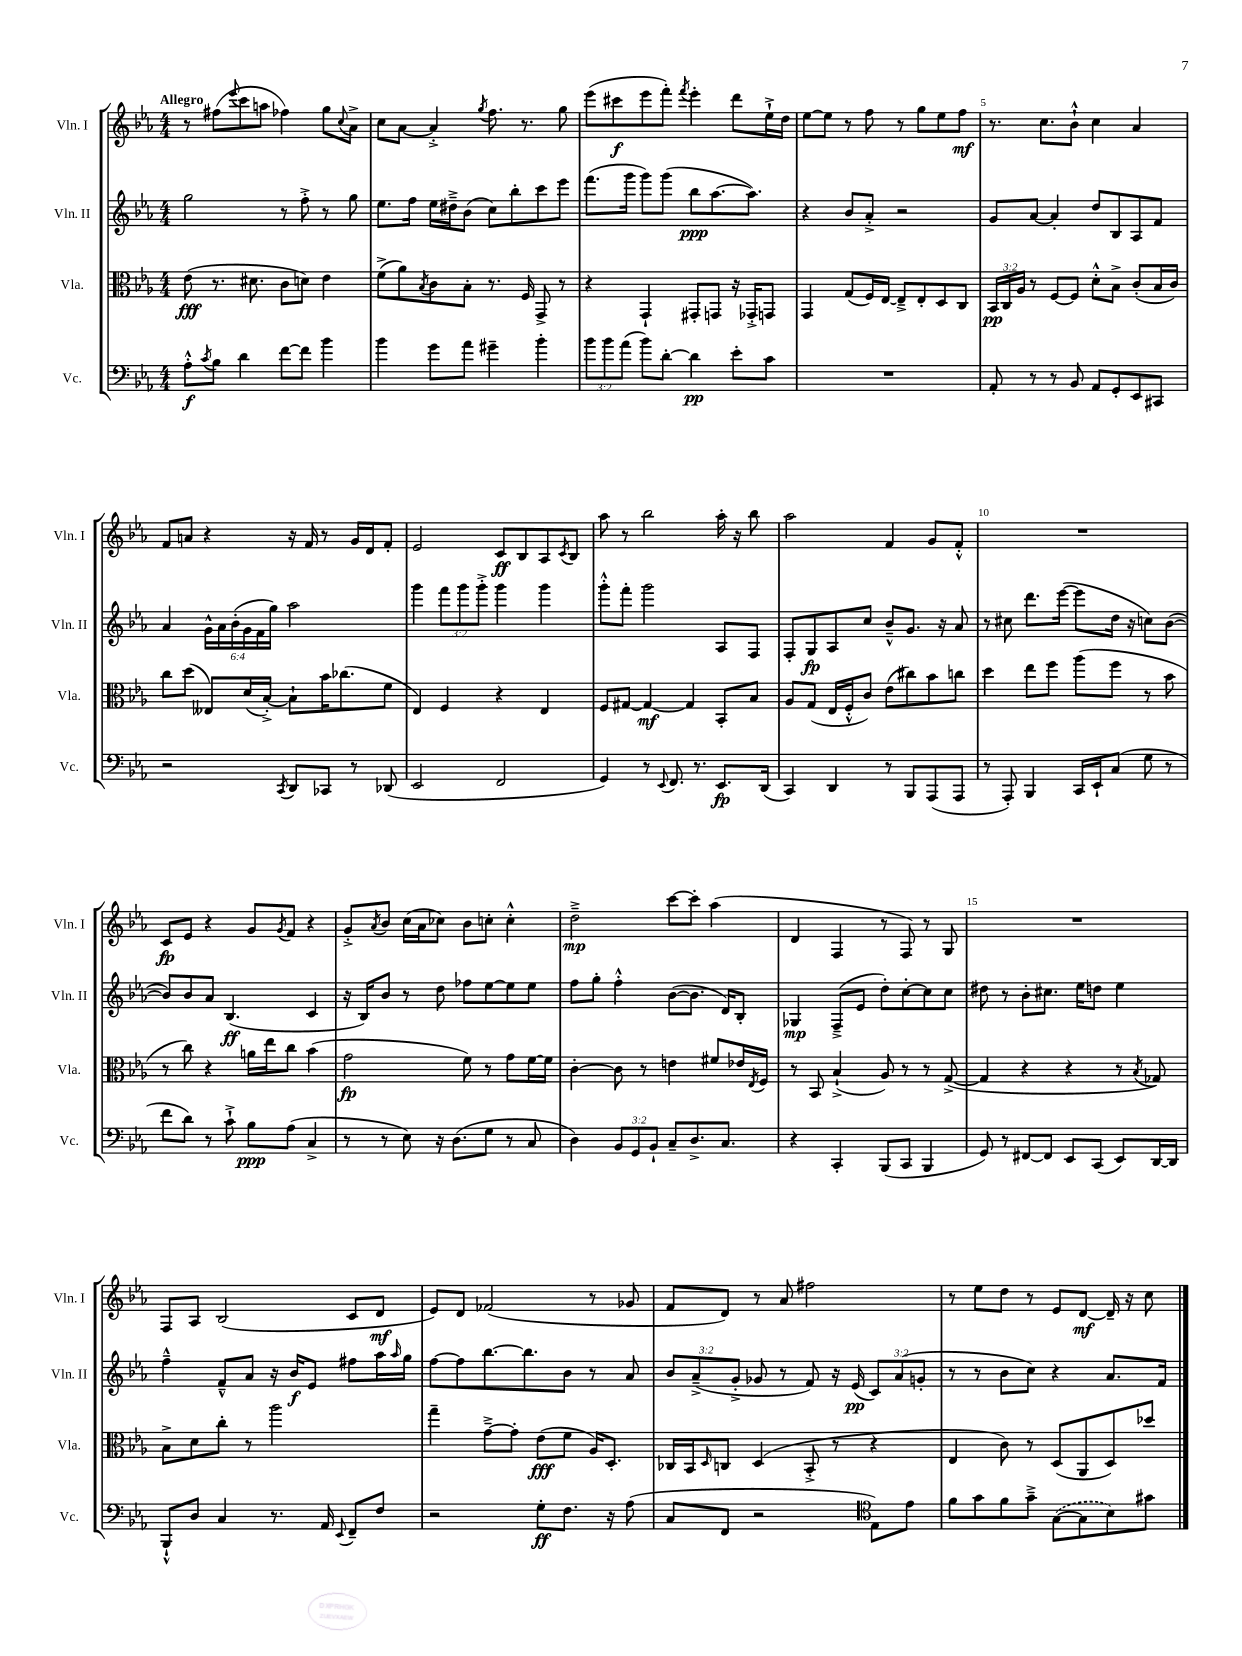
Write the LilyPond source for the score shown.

<<
\new StaffGroup <<
\new Staff = "s0" \with { instrumentName = "Vln. I" shortInstrumentName = "Vln. I" } {
    \clef treble \key ees \major \numericTimeSignature \time 4/4 \tempo "Allegro"
    r8 fis''8( \appoggiatura { ees'''8 } c'''8 a''8 fes''4) g''8 \appoggiatura { c''8 } aes'8-> |
    c''8 aes'8~ aes'4-.-> \acciaccatura { g''8 } f''8. r8. g''8 |
    ees'''8( cis'''8\f ees'''8 f'''8-.) \acciaccatura { f'''8 } ees'''4-. d'''8 ees''16-!-> d''16 |
    ees''8~ ees''8 r8 f''8 r8 g''8 ees''8 f''8\mf |
    r8. c''8. bes'8-!-^ c''4 aes'4 |
    f'8 a'8 r4 r16 f'16 r8 g'16 d'16 f'8-. |
    ees'2 c'8\ff bes8 aes8 \acciaccatura { c'8 } bes8 |
    aes''8 r8 bes''2 aes''16-. r16 bes''8 |
    aes''2 f'4 g'8 f'8-.-^ |
    R1 |
    c'8\fp ees'8 r4 g'8 \acciaccatura { g'8 } f'8 r4 |
    g'8-.-> \acciaccatura { aes'8 } bes'8 c''16( aes'16 ces''8) bes'8 c''8-. c''4-.-^ |
    d''2--->\mp c'''8~ c'''8-. aes''4( |
    d'4 f4 r8 f8) r8 g8 |
    R1 |
    f8 aes8 bes2( c'8 d'8\mf |
    ees'8) d'8 fes'2( r8 ges'8 |
    f'8 d'8) r8 aes'8 fis''2 |
    r8 ees''8 d''8 r8 ees'8 d'8~\mf d'16-- r16 c''8 \bar "|." |
}
\new Staff = "s1" \with { instrumentName = "Vln. II" shortInstrumentName = "Vln. II" } {
    \clef treble \key ees \major \numericTimeSignature \time 4/4 \override Staff.TupletNumber.text = #tuplet-number::calc-fraction-text
    g''2 r8 f''8-.-> r8 g''8 |
    ees''8. f''16 ees''16 dis''16---> bes'8( c''8) bes''8-. c'''8 ees'''8 |
    f'''8.( g'''16 g'''8) g'''8( bes''8\ppp aes''8.~ aes''8.) |
    r4 bes'8 aes'8-.-> r2 |
    g'8 aes'8~ aes'4-. d''8 bes8 aes8 f'8 |
    aes'4 \tuplet 6/4 { g'16-^ aes'16 bes'16-.( g'16 f'16 g''16) } aes''2 |
    g'''4 \tuplet 3/2 { f'''8 g'''8 g'''8-.-> } g'''4 g'''4 |
    g'''8-.-^ f'''8-. g'''2 aes8 f8 |
    f8-. g8\fp aes8 c''8 bes'8---^ g'8. r16 aes'8 |
    r8 cis''8 d'''8. ees'''16~( ees'''8 d''16 r16 c''8) bes'8~( |
    bes'8) bes'8 aes'8 bes4.\ff( c'4 |
    r16 bes16) bes'8 r8 d''8 fes''8 ees''8~ ees''8 ees''8 |
    f''8 g''8-. f''4-.-^ bes'8~( bes'8. d'16) bes8-. |
    ges4\mp f8--->( ees'8 d''8-.) c''8~-. c''8 c''8 |
    dis''8 r8 bes'8-. cis''8. ees''16 d''8 ees''4 |
    f''4---^ f'8---^ aes'8 r16 bes'16\f ees'8 fis''8 aes''16 \grace { aes''16 } g''16 |
    f''8~ f''8 bes''8.~ bes''8. bes'8 r8 aes'8 |
    \tuplet 3/2 { bes'8 aes'8--->( g'8-.-> } ges'8 r8 f'8) r16 ees'16\pp( \tuplet 3/2 { c'8) aes'8( g'8-. } |
    r8 r8 bes'8 c''8) r4 aes'8. f'16 \bar "|." |
}
\new Staff = "s2" \with { instrumentName = "Vla." shortInstrumentName = "Vla." } {
    \clef alto \key ees \major \numericTimeSignature \time 4/4 \override Staff.TupletNumber.text = #tuplet-number::calc-fraction-text
    ees'8\fff( r8. dis'8. c'8 d'8) ees'4 |
    f'8->( aes'8) \acciaccatura { bes8 } c'8 bes8-. r8. f16 g,8-> r8 |
    r4 g,4-! gis,8-. g,8 r16 ges,16-.-> g,8 |
    g,4 g8( f16) ees16~ ees8---> ees8-. d8 c8 |
    \tuplet 3/2 { bes,16\pp c16 aes16 } r8 f8~ f8 d'8-.-^ bes8-> c'8-.( bes16 c'16) |
    c''8 d''8( eeses8) d'16( bes16~-.->) bes8-! bes'16 ces''8.( f'8 |
    ees4) f4 r4 ees4 |
    f8 gis8~ gis4~\mf gis4 bes,8-. bes8 |
    aes8 g8( ees16 f16-.-^ c'8) ees'8( cis''8) bes'8 c''8 |
    d''4 ees''8 f''8 aes''8( f''8 r8 bes'8 |
    r8 c''8) r4 a'16 ees''16 c''8 bes'4( |
    g'2\fp f'8) r8 g'8 f'16~ f'16 |
    c'4~-. c'8 r8 e'4 fis'8 ees'16 \acciaccatura { ees8 } f16 |
    r8 bes,8 bes4-!->( aes8) r8 r8 g8~->( |
    g4 r4 r4 r8 \acciaccatura { bes8 } ges8) |
    bes8-> d'8 c''8-. r8 aes''2 |
    g''4-- g'8~---> g'8-. ees'8\fff( f'8 aes16) d8.-. |
    ces16 bes,16 \grace { d16 } c8 d4( bes,8-.-> r8 r4 |
    ees4 c'8) r8 d8( aes,8 d8) des''8 \bar "|." |
}
\new Staff = "s3" \with { instrumentName = "Vc." shortInstrumentName = "Vc." } {
    \clef bass \key ees \major \numericTimeSignature \time 4/4 \override Staff.TupletNumber.text = #tuplet-number::calc-fraction-text
    aes8-.-^\f \acciaccatura { c'8 } bes8 d'4 f'8~ f'8 bes'4 |
    bes'4 g'8 aes'8 gis'4-- bes'4-. |
    \tuplet 3/2 { bes'8 bes'8 aes'8( } bes'8) d'8~-. d'4\pp ees'8-. c'8 |
    R1 |
    aes,8-. r8 r8 bes,8 aes,8 g,8-. ees,8 cis,8 |
    r2 \acciaccatura { c,8 } d,8 ces,8 r8 des,8( |
    ees,2 f,2 |
    g,4) r8 \appoggiatura { ees,8 } f,8. r8. ees,8.\fp d,16( |
    c,4) d,4 r8 bes,,8 aes,,8( aes,,8 |
    r8 aes,,8-.) bes,,4 c,16 ees,16-! c8( g8 r8 |
    f'8 d'8) r8 c'8-!-> bes8\ppp aes8( c4-> |
    r8 r8 ees8) r16 d8.( g8 r8 c8 |
    d4) \tuplet 3/2 { bes,8 g,8 bes,8-! } c8-- d8.-> c8. |
    r4 c,4-. bes,,8( c,8 bes,,4 |
    g,8) r8 fis,8~ fis,8 ees,8 c,8( ees,8) d,16~ d,16 |
    bes,,8-!-^ d8 c4 r8. aes,16 \appoggiatura { ees,8 } f,8-- f8 |
    r2 g8-.\ff f8. r16 aes8( |
    c8 f,8 r2 \clef tenor ees8) ees'8 |
    f'8 g'8 f'8 g'8---> \once \slurDashed g8~( g8 bes8) gis'8 \bar "|." |
}
>>
>>
\layout { \context { \Score \override BarNumber.break-visibility = ##(#f #t #t) barNumberVisibility = #(every-nth-bar-number-visible 5) } }
